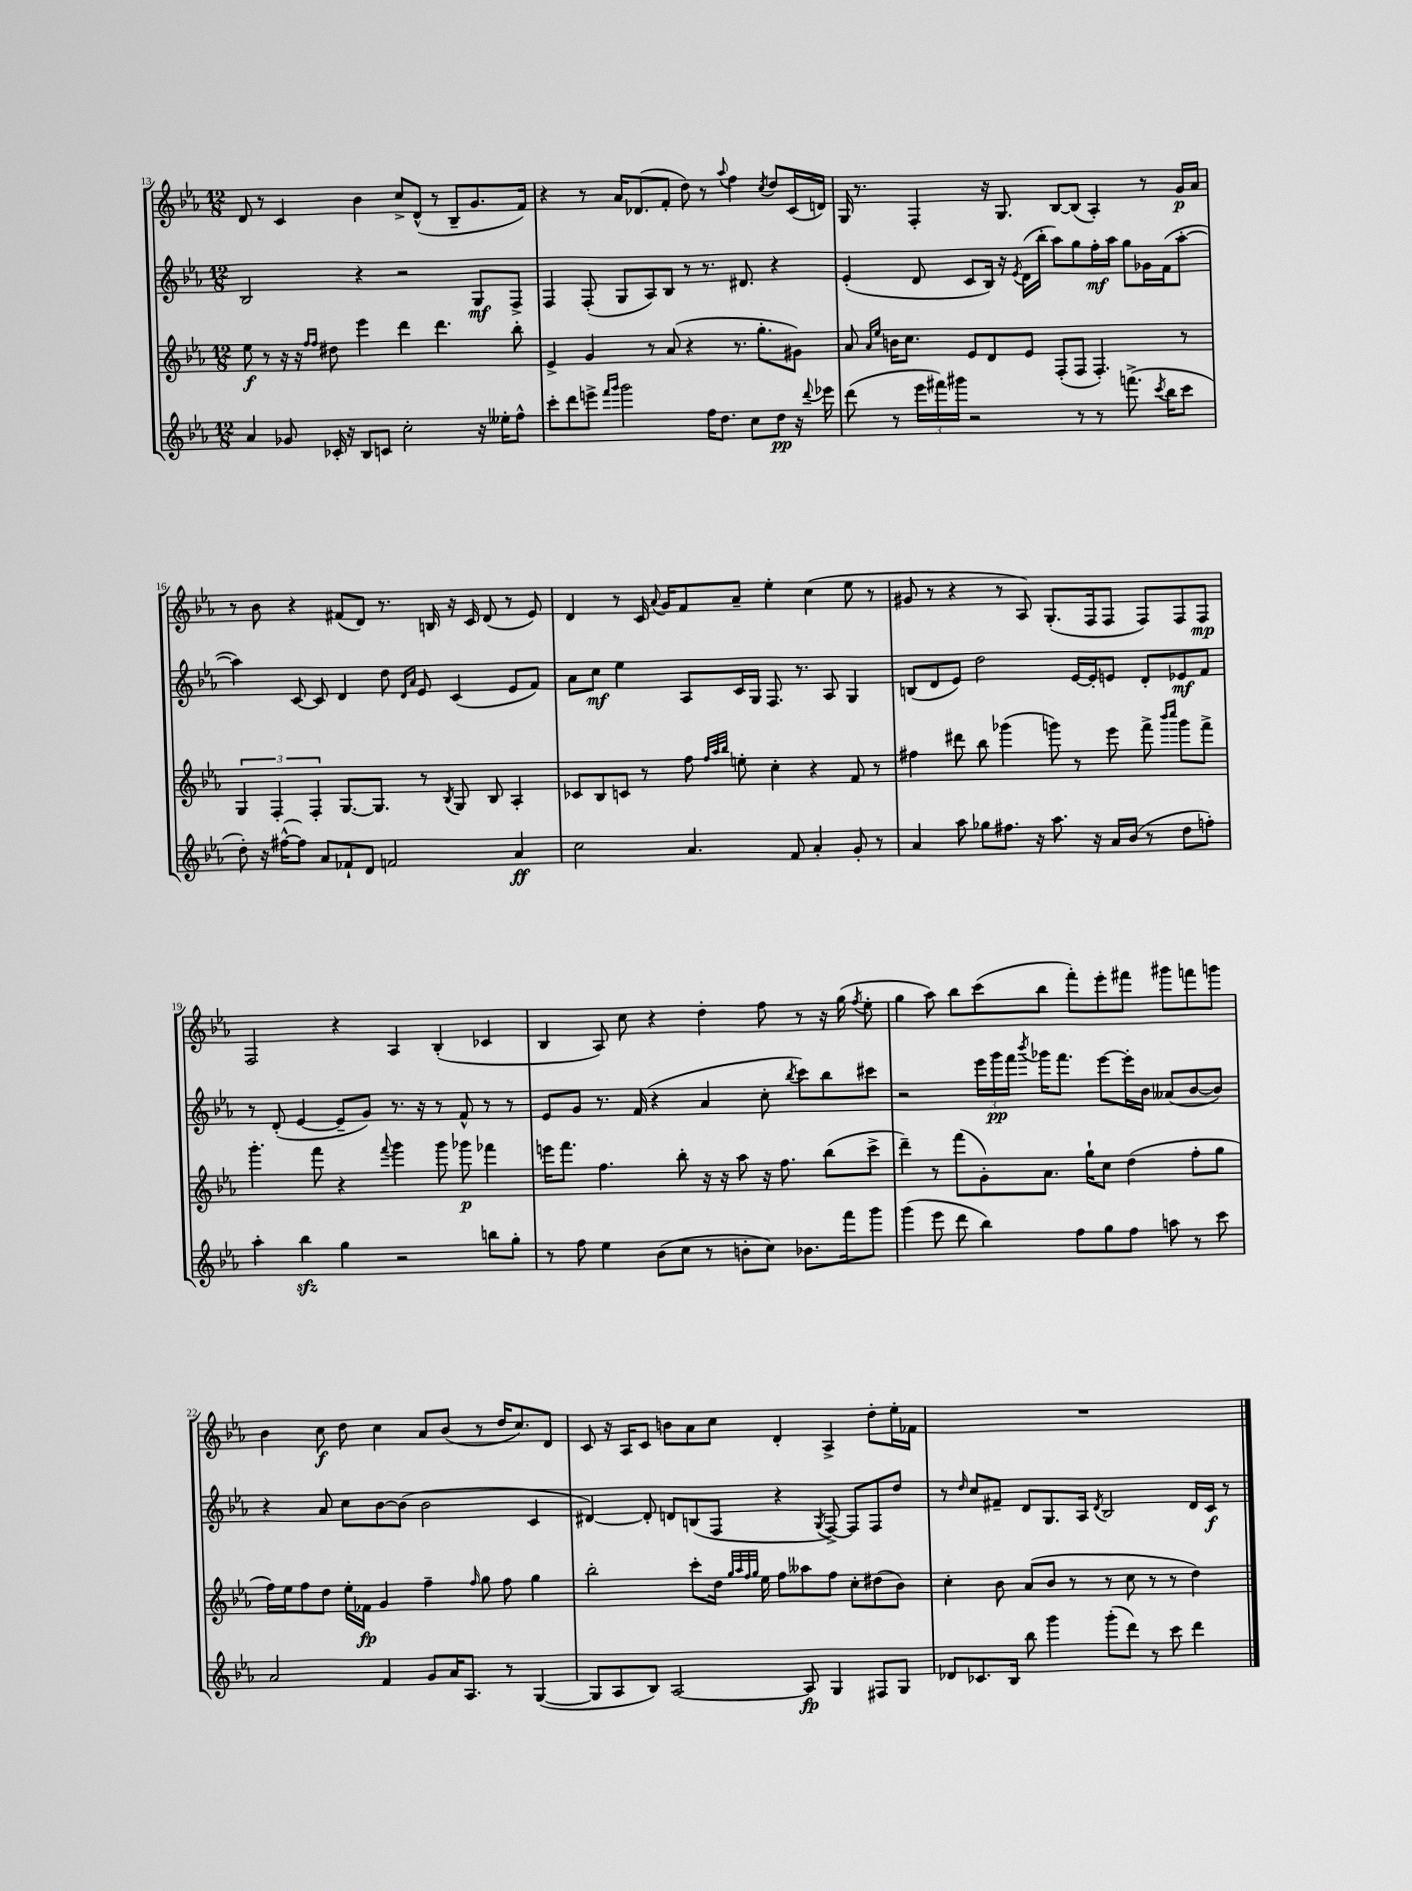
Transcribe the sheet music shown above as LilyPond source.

<<
\new StaffGroup <<
\new Staff = "s0" {
    \clef treble \key ees \major \numericTimeSignature \time 12/8
    \autoBeamOff d'8 r8 c'4 bes'4 c''8[-> d'8]-^( r8 bes8[-- g'8. f'16]) |
    r4 r8 aes'16[ des'8.( f'8]-. d''8) r8 \appoggiatura { aes''8 } f''4 \acciaccatura { c''8 } d''8[ c'16( d'16]) |
    g16 r8. f4-. r16 g8. bes8[~ bes8]( aes4-.) r8 g'16[\p aes'16] |
    r8 bes'8 r4 fis'8[( d'8]) r8. b16 r16 c'16 d'8( r8 ees'8) |
    d'4 r8 c'16 \appoggiatura { aes'8 } g'16[ f'8 aes'8]-- ees''4-. c''4( ees''8 r8 |
    gis'8 r8 r4 r8 aes8) g8.[-.( f16 f8] f8[) f8 f8]\mp |
    f2 r4 aes4 bes4-.( ces'4 |
    bes4 aes8) c''8 r4 d''4-. f''8 r8 r16 g''16( \acciaccatura { f''8 } ees''8-. |
    g''4 aes''8) bes''8[ c'''8( bes''8] f'''8[-.) ees'''8-. fis'''8] gis'''8[ f'''8 g'''8] |
    bes'4 c''8\f d''8 c''4 aes'8[ bes'8]( r8 d''16[ c''8.) d'8] |
    c'8 r16 aes16[ c'8] b'8[ aes'8 c''8] d'4-. aes4-> d''8[-. ees''16-. fes'16] |
    R1. \bar "|." |
}
\new Staff = "s1" {
    \clef treble \key ees \major \numericTimeSignature \time 12/8
    \autoBeamOff bes2 r4 r2 g8[\mf f8]-> |
    f4 f8-.( g8[ aes8) bes8] r8 r8. dis'8. r4 |
    ees'4-.( d'8 c'8[ bes16]) r16 \acciaccatura { ees'8 } d'16[( bes''16]-. aes''8[) g''8 f''16-.\mf aes''16] g''8[ ges'16 f'16( aes''8]~-. |
    aes''4) c'8~ c'8 d'4 d''8 \grace { d'16[ aes'16] } ees'8 c'4( ees'8[ f'8]) |
    aes'8[ c''8]\mf ees''4 aes8[ c'16 g16] f8. r8. aes8 g4 |
    b8[( d'8 ees'8]) d''2 ees'16[~ ees'16-. e'8] d'8[-. ees'8\mf f'8] |
    r8 d'8-.( ees'4~ ees'8[-- g'8]) r8. r16 r8 f'8-^ r8 r8 |
    ees'8[ g'8] r8. f'16( r4 aes'4 c''8-. \acciaccatura { bes''8 } c'''8[) bes''8 cis'''8] |
    r2 \tuplet 3/2 { ees'''16[ g'''16\pp f'''16] } \acciaccatura { bes'''8 } ges'''16[ f'''8.] ees'''8[~ ees'''16-. bes'16] aeses'8[( bes'8~ bes'8]) |
    r4 aes'8 c''8[ bes'8~ bes'8]( bes'2 c'4 |
    dis'4~) dis'8-. d'8[ b8( f8] r4 \acciaccatura { g8 } f8~->) f8[ f8 d''8] |
    r8 \grace { d''16 } c''8[ fis'8]-- d'8[ g8. aes16] \acciaccatura { d'8 } bes2 d'16[ c'16]\f r8 \bar "|." |
}
\new Staff = "s2" {
    \clef treble \key ees \major \numericTimeSignature \time 12/8
    \autoBeamOff ees''8\f r8 r16 r16 \grace { f''16[ f''16] } dis''8 ees'''4 d'''4 d'''4. bes''8-. |
    ees'4-> g'4 r8 aes'8( r4 r8. g''8.[-. gis'8]) |
    aes'8 \grace { aes'16[ ees''16] } b'16[ c''8.] ees'8[ d'8 ees'8] f8[-.( f8] f4.-.) r8 |
    \tuplet 3/2 { g4 f4-. f4-. } g8.[~ g8.] r8 \acciaccatura { bes8 } g8 bes8 aes4-. |
    ces'8[ bes8 c'8] r8 f''8 \grace { f''32[ aes''32 bes''32] } e''8-. c''4-. r4 f'8 r8 |
    fis''4 dis'''8 bes''8 ges'''4( g'''8) r8 ees'''8 f'''8-> \grace { bes'''16[ c''''16] } g'''8[ f'''8]-> |
    g'''4.-. f'''8 r4 \appoggiatura { f'''8 } g'''4 g'''8 ges'''8\p fes'''4 |
    e'''16[ f'''8.] f''4. bes''8-. r16 r16 aes''8 r16 f''8. bes''8[( c'''8]-> |
    d'''4--) r8 f'''8[( g'8-.) aes'8.] g''16[-! c''8] d''4( f''8[-. g''8] |
    f''16[) ees''16 f''8 d''8] ees''16[-. fes'16]\fp g'4 f''4-- \grace { f''16 } g''8 f''8 g''4 |
    bes''2-. c'''8[-. d''16] \grace { g''32[ aes''32 f''32 g''32] } ees''16 f''8[ aeses''8 f''8] c''8[-. dis''8( bes'8]) |
    c''4-. bes'8 aes'8[( bes'8] r8 r8 c''8 r8 r8 d''4) \bar "|." |
}
\new Staff = "s3" {
    \clef treble \key ees \major \numericTimeSignature \time 12/8
    \autoBeamOff aes'4 ges'8 ces'16-. r16 bes8[ c'8] c''2-. r16 eeses''16[-. f''8]-^ |
    c'''8[-. d'''8 e'''8]-> \grace { f'''16[ g'''16] } g'''2 f''16[ d''8.] c''8[ d''8]\pp r16 \appoggiatura { d'''8 } ees'''16 |
    d'''8( r8 \tuplet 3/2 { ees'''16[ fis'''16) gis'''16] } r2 r8 r8 f'''8.->( \acciaccatura { c'''8 } bes''16[ c'''8] |
    d''8-.) r16 fis''16[~-^( fis''8]) aes'8[ fes'8-! d'8] f'2 aes'4\ff |
    c''2 aes'4. f'8 aes'4-. g'8-. r8 |
    aes'4 aes''8 ges''8[ fis''8.] r16 aes''8. r16 aes'16[ bes'16]( r8 d''8[ f''8]-.) |
    aes''4-. bes''4\sfz g''4 r2 b''8[ g''8]-. |
    r8 f''8 ees''4 bes'8[( c''8] r8 b'8[-. c''8]) bes'8.[ f'''16 g'''8] |
    g'''4( ees'''8 d'''8 bes''4) f''8[ g''8 f''8] a''8 r8 c'''8 |
    aes'2 f'4 g'8[ aes'16 aes8.] r8 g4~( |
    g8[ aes8 bes8]) aes2~ aes8\fp g4 fis8[ g8] |
    des'8[ ces'8. bes16] bes''8 g'''4 g'''8[-.( d'''8]) r8 c'''8 d'''4 \bar "|." |
}
>>
>>
\layout { \context { \Score currentBarNumber = #13 } }
